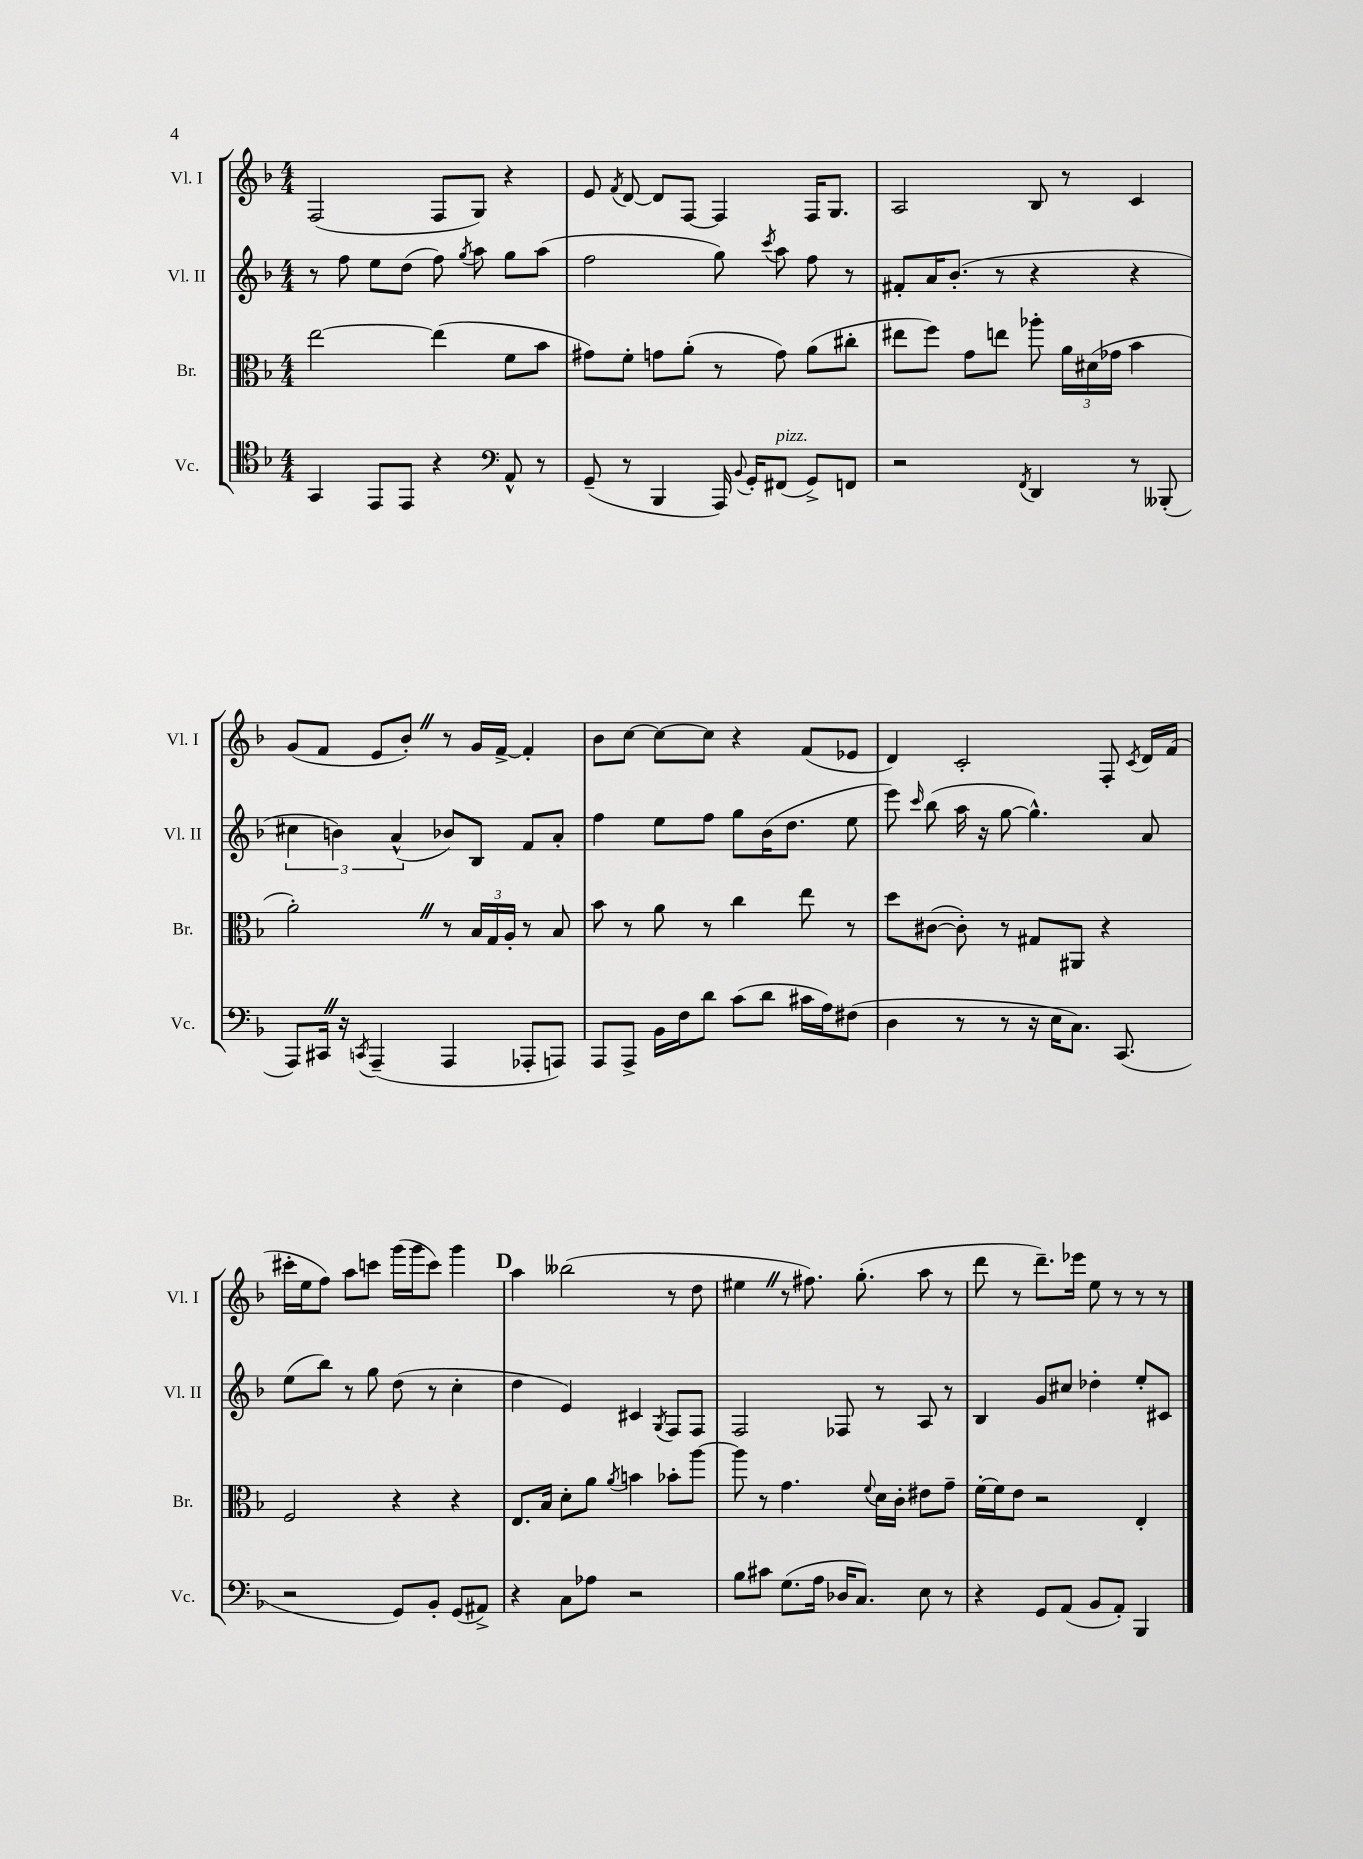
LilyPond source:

<<
\new StaffGroup <<
\new Staff = "s0" \with { instrumentName = "Vl. I" shortInstrumentName = "Vl. I" } {
    \clef treble \key f \major \numericTimeSignature \time 4/4
    \autoBeamOff f2( f8[ g8]) r4 |
    e'8 \acciaccatura { f'8 } d'8~ d'8[ f8]~ f4 f16[ g8.] |
    a2 bes8 r8 c'4 |
    g'8[( f'8] e'8[ bes'8]-.) \once \override BreathingSign.text = \markup { \musicglyph "scripts.caesura.straight" } \breathe r8 g'16[ f'16]~-> f'4-. |
    bes'8[ c''8]~ c''8[~ c''8] r4 f'8[( ees'8] |
    d'4) c'2-. f8-. \acciaccatura { c'8 } d'16[ f'16]( |
    cis'''16[-. e''16 f''8]) a''8[ c'''8] g'''16[( g'''16 c'''8]) g'''4 |
    \mark \markup { \bold "D" } a''4 beses''2( r8 d''8 |
    eis''4 \once \override BreathingSign.text = \markup { \musicglyph "scripts.caesura.straight" } \breathe r8 fis''8.) g''8.-.( a''8 r8 |
    d'''8 r8 d'''8.[--) ees'''16] e''8 r8 r8 r8 \bar "|." |
}
\new Staff = "s1" \with { instrumentName = "Vl. II" shortInstrumentName = "Vl. II" } {
    \clef treble \key f \major \numericTimeSignature \time 4/4
    \autoBeamOff r8 f''8 e''8[ d''8]( f''8) \acciaccatura { g''8 } a''8 g''8[ a''8]( |
    f''2 g''8) \acciaccatura { c'''8 } a''8 f''8 r8 |
    fis'8[-. a'16 bes'8.]-.( r8 r4 r4 |
    \tuplet 3/2 { cis''4 b'4) a'4-^( } bes'8[) bes8] f'8[ a'8]-. |
    f''4 e''8[ f''8] g''8[ bes'16( d''8.] e''8 |
    e'''8) \grace { c'''16 } bes''8( a''16 r16 g''8~ g''4.-^) a'8 |
    e''8[( bes''8]) r8 g''8 d''8( r8 c''4-. |
    \mark \markup { \bold "D" } d''4 e'4) cis'4 \acciaccatura { g8 } f8[ f8] |
    f2 fes8 r8 a8 r8 |
    bes4 g'8[ cis''8] des''4-. e''8[-. cis'8] \bar "|." |
}
\new Staff = "s2" \with { instrumentName = "Br." shortInstrumentName = "Br." } {
    \clef alto \key f \major \numericTimeSignature \time 4/4
    \autoBeamOff e''2~ e''4( f'8[ bes'8] |
    gis'8[) f'8]-. g'8[ a'8]-.( r8 g'8) a'8[( cis''8]-. |
    eis''8[ f''8]) g'8[ e''8] aes''8-. \tuplet 3/2 { a'16[ dis'16( ges'16] } bes'4 |
    a'2-.) \once \override BreathingSign.text = \markup { \musicglyph "scripts.caesura.straight" } \breathe r8 \tuplet 3/2 { bes16[ g16 a16]-. } r8 bes8 |
    bes'8 r8 a'8 r8 c''4 e''8 r8 |
    d''8[ cis'8]~( cis'8-.) r8 gis8[ ais,8] r4 |
    f2 r4 r4 |
    \mark \markup { \bold "D" } e8.[ bes16] d'8[-. a'8] \acciaccatura { a'8 } b'4 bes'8[-. a''8]~ |
    a''8 r8 g'4. \appoggiatura { f'8 } d'16[ c'16]-. eis'8[ g'8]-- |
    f'16[~-. f'16 e'8] r2 e4-. \bar "|." |
}
\new Staff = "s3" \with { instrumentName = "Vc." shortInstrumentName = "Vc." } {
    \clef tenor \key f \major \numericTimeSignature \time 4/4
    \autoBeamOff g,4 e,8[ e,8] r4 \clef bass a,8-^ r8 |
    g,8--( r8 bes,,4 a,,16) \appoggiatura { bes,8 } g,16[-. fis,8]^\markup { \italic "pizz." }( g,8[->) f,8] |
    r2 \acciaccatura { f,8 } d,4 r8 beses,,8-.( |
    a,,8[) cis,16] \once \override BreathingSign.text = \markup { \musicglyph "scripts.caesura.straight" } \breathe r16 \acciaccatura { c,8 } a,,4--( a,,4 aes,,8[-. a,,8]) |
    a,,8[ a,,8]-> bes,16[ f16 d'8] c'8[( d'8] cis'16[ a16) fis8]( |
    d4 r8 r8 r16 e16[ c8.]) c,8.( |
    r2 g,8[) bes,8]-. g,8[( ais,8]->) |
    \mark \markup { \bold "D" } r4 c8[ aes8] r2 |
    bes8[ cis'8] g8.[( a16] des16[ c8.]) e8 r8 |
    r4 g,8[ a,8]( bes,8[ a,8]-.) bes,,4 \bar "|." |
}
>>
>>
\layout { \context { \Score \remove "Bar_number_engraver" } }
